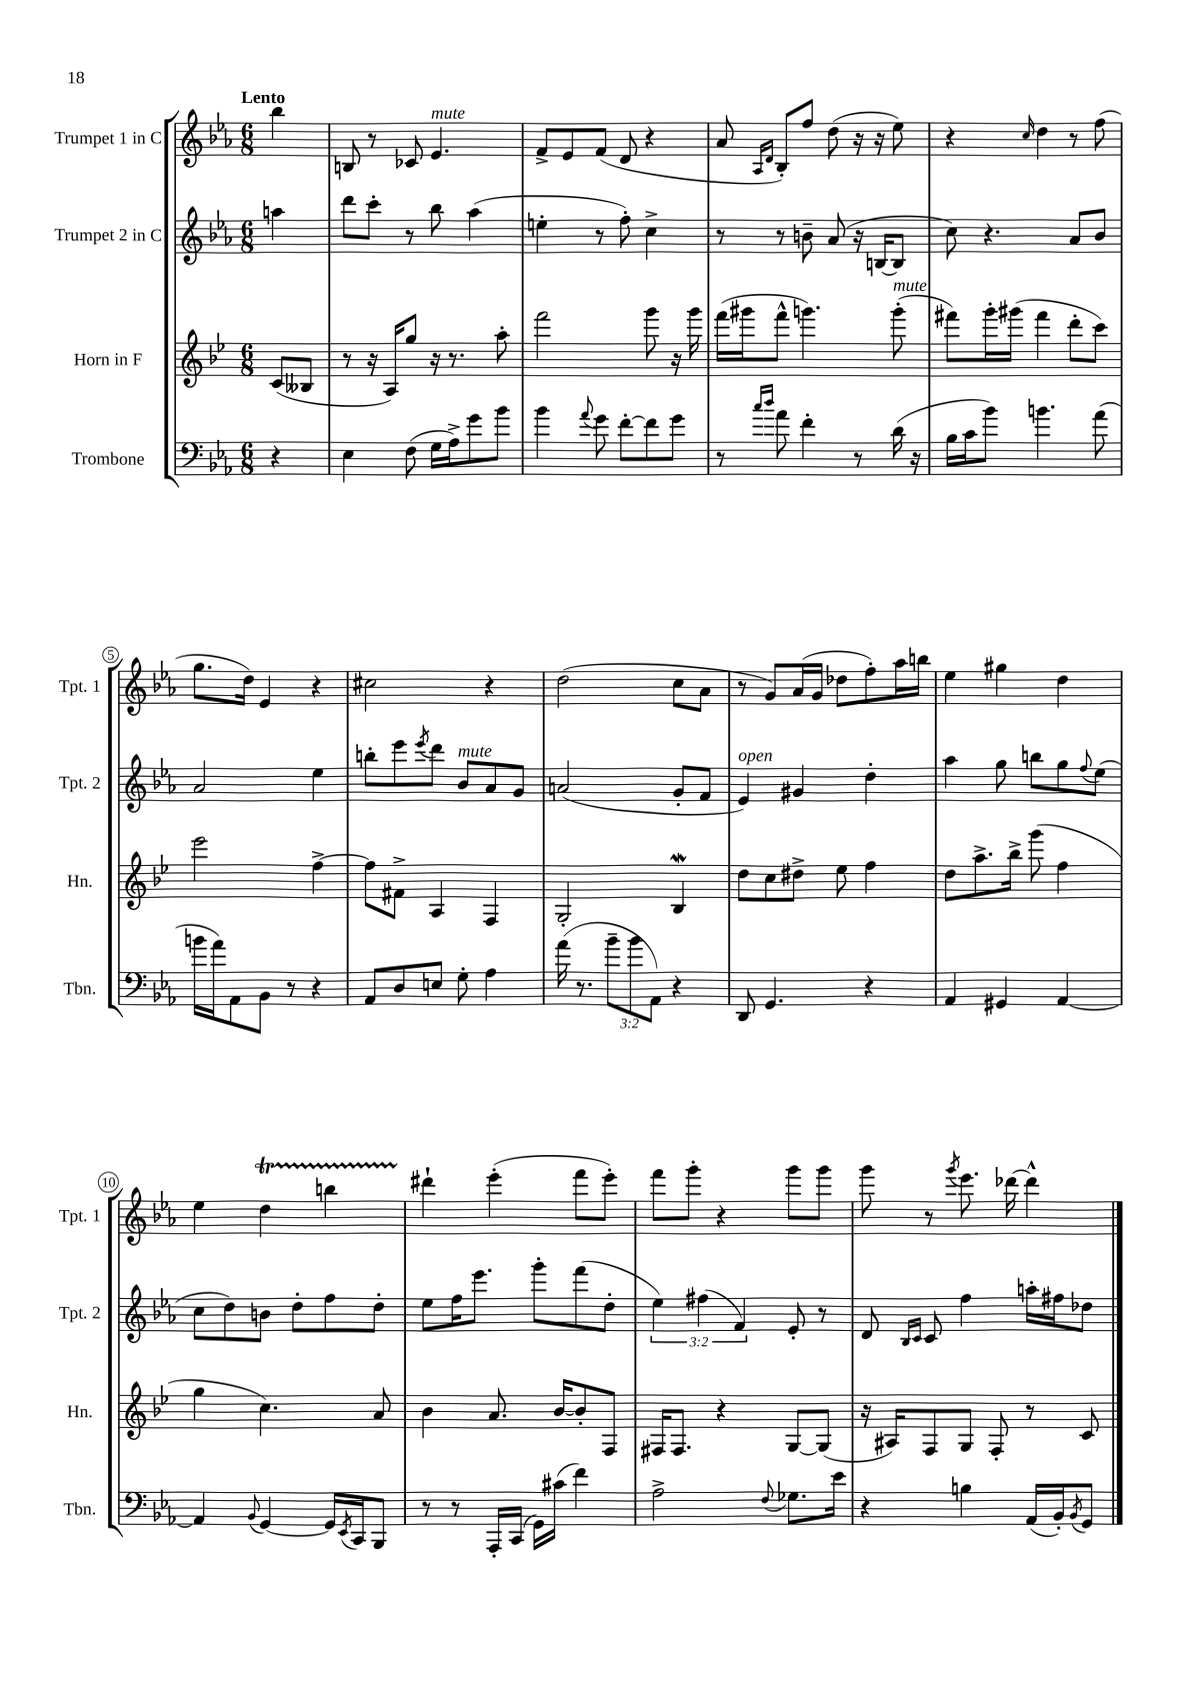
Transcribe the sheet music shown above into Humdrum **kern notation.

**kern	**kern	**kern	**kern
*part4	*part3	*part2	*part1
*staff4	*staff3	*staff2	*staff1
*I"Trombone	*I"Horn in F	*I"Trumpet 2 in C	*I"Trumpet 1 in C
*I'Tbn.	*I'Hn.	*I'Tpt. 2	*I'Tpt. 1
*clefF4	*clefG2	*clefG2	*clefG2
*k[b-e-a-]	*k[b-e-]	*k[b-e-a-]	*k[b-e-a-]
*M6/8	*M6/8	*M6/8	*M6/8
=	=	=	=
!	!	!	!LO:TX:a:B:t=Lento
4r	(8c/L	4aan\	4bb-\
.	8B--X/J	.	.
=1	=1	=1	=1
4E-\	8r	8ddd\L	8Bn/
.	16r	8ccc'\J	8r
.	16A/KL)	.	.
(8F\	8gg/J	8r	8c-X/
!	!	!	!LO:TX:a:i:t=mute
16G\LL	16r	8bb-\	4.e-/
16A-^\J)	8.r	.	.
8g\	.	(4aa-\	.
8b-\J	8aa'\	.	.
=2	=2	=2	=2
4b-\	2fff\	4een'\	8f^/L
.	.	.	8e-/
8qqa-/	.	.	.
8g\	.	8r	(8f/J
[8f'\L	.	8ff'\)	8d/
8f\]	8ggg\	4cc^\	4r
8g\J	16r	.	.
.	16ggg\	.	.
=3	=3	=3	=3
8r	(16fff\LL	8r	8a-/
.	16ggg#X\J	.	.
16qqcc/LL	.	.	16qqA-/LL
16qqdd/JJ	.	.	16qqd/JJ
8a-\	8fff^^\J	8r	8B-'/L)
4f'\	4.gggn\)	8bn~\	8ff/J
.	.	(8a-/	(8dd\
8r	.	16r	16r
.	.	[16Bn/KL	16r
!	!LO:TX:a:i:t=mute	!	!
(16d\	(8ggg'\	8B/J]	8ee-\)
16r	.	.	.
=4	=4	=4	=4
16B-\LL	8fff#X\L)	8cc\)	4r
16c\J	.	.	.
8b-\J)	16ggg'\L	4.r	.
.	(16ggg#X\JJ	.	.
.	.	.	16qqcc/
4.bn\	4fff#\	.	4dd\
.	8ddd'\L	8a-/L	8r
(8a-\	8ccc\J)	8b-/J	(8ff\
!!LO:LB:g=z
=5	=5	=5	=5
16bn\LL	2eee-\	2a-/	8.gg\L
16a-\J)	.	.	.
8AA-\	.	.	.
.	.	.	16dd\Jk)
8BB-\J	.	.	4e-/
8r	.	.	.
4r	[4ff^\	4ee-\	4r
=6	=6	=6	=6
8AA-/L	8ff\L]	8bbn'\L	2cc#X\
8D/	8f#X^\J	8eee-\	.
.	.	8qeee-/	.
8En/J	4A/	8ddd\J	.
!	!	!LO:TX:a:i:t=mute	!
8G'\	.	8b-/L	.
4A-\	4F/	8a-/	4r
.	.	8g/J	.
=7	=7	=7	=7
(16a-\	2G'/	(2an/	(2dd\
8.r	.	.	.
12b-~\L	.	.	.
12b-\	.	.	.
12AA-\J)	.	.	.
4r	4B-w/	8g'/L	8cc\L
.	.	8f/J	8a-\J
=8	=8	=8	=8
!	!	!LO:TX:a:i:t=open	!
8DD/	8dd\L	4e-/)	8r
4.GG/	8cc\	.	8g/L)
.	8dd#X^\J	4g#X/	(16a-/L
.	.	.	16g/JJ
.	8ee-\	.	8dd-X\L
4r	4ff\	4dd'\	8ff'\)
.	.	.	16aa-\L
.	.	.	16bbn\JJ
=9	=9	=9	=9
4AA-/	8dd\L	4aa-\	4ee-\
.	8.aa^\	.	.
4GG#X/	.	8gg\	4gg#X\
.	16bb-^\Jk	.	.
.	(8ggg\	8bbn\L	.
[4AA-/	4ff\	8gg\	4dd\
.	.	8qqff/	.
.	.	(8ee-\J	.
!!LO:LB:g=z
=10	=10	=10	=10
4AA-/]	4gg\	8cc\L	4ee-\
.	.	8dd\)	.
8qqBB-/	.	.	.
[4GG/	4.cc\)	8bn\J	4ddt\
.	.	8dd'\L	.
16GG/LL]	.	8ff\	4bbnTTT\
8qEE-/	.	.	.
16CC/J	.	.	.
8BBB-/J	8a/	8dd'\J	.
=11	=11	=11	=11
8r	4b-\	8ee-\L	4ddd#X`\
8r	.	16ff\K	.
.	.	8.eee-\J	.
16AAA-'/LL	8.a/	.	(4eee-'\
(16CC/JJ	.	.	.
16GG\LL)	.	8ggg'\L	.
(16c#X\JJ	[16b-/KL	.	.
4f\)	8b-'/]	(8fff\	8fff\L
.	8F/J	8dd'\J	8eee-'\J)
=12	=12	=12	=12
2A-^\	16F#X/KL	6ee-\)	8fff\L
.	8.F#/J	.	.
.	.	.	8ggg'\J
.	.	(6ff#X\	.
.	4r	.	4r
.	.	6f/)	.
8qqF/	.	.	.
8.G-X\L	[8G/L	8e-'/	8ggg\L
.	(8G/J]	8r	8ggg\J
16e-\Jk	.	.	.
=13	=13	=13	=13
4r	16r	8d/	8ggg\
.	16A#X/KL)	.	.
.	.	16qqB-/LL	.
.	.	16qqc/JJ	.
.	8F/	8c/	8r
.	.	.	8qggg/
4Bn\	8G/J	4ff\	8.eee-\
.	8F'/	.	.
.	.	.	[16ddd-X\
(16AA-/LL	8r	16aan'\LL	4ddd-^^\]
16BB-'/J)	.	16ff#X\J	.
8qBB-/	.	.	.
8GG/J	8c/	8dd-X\J	.
==	==	==	==
*-	*-	*-	*-
